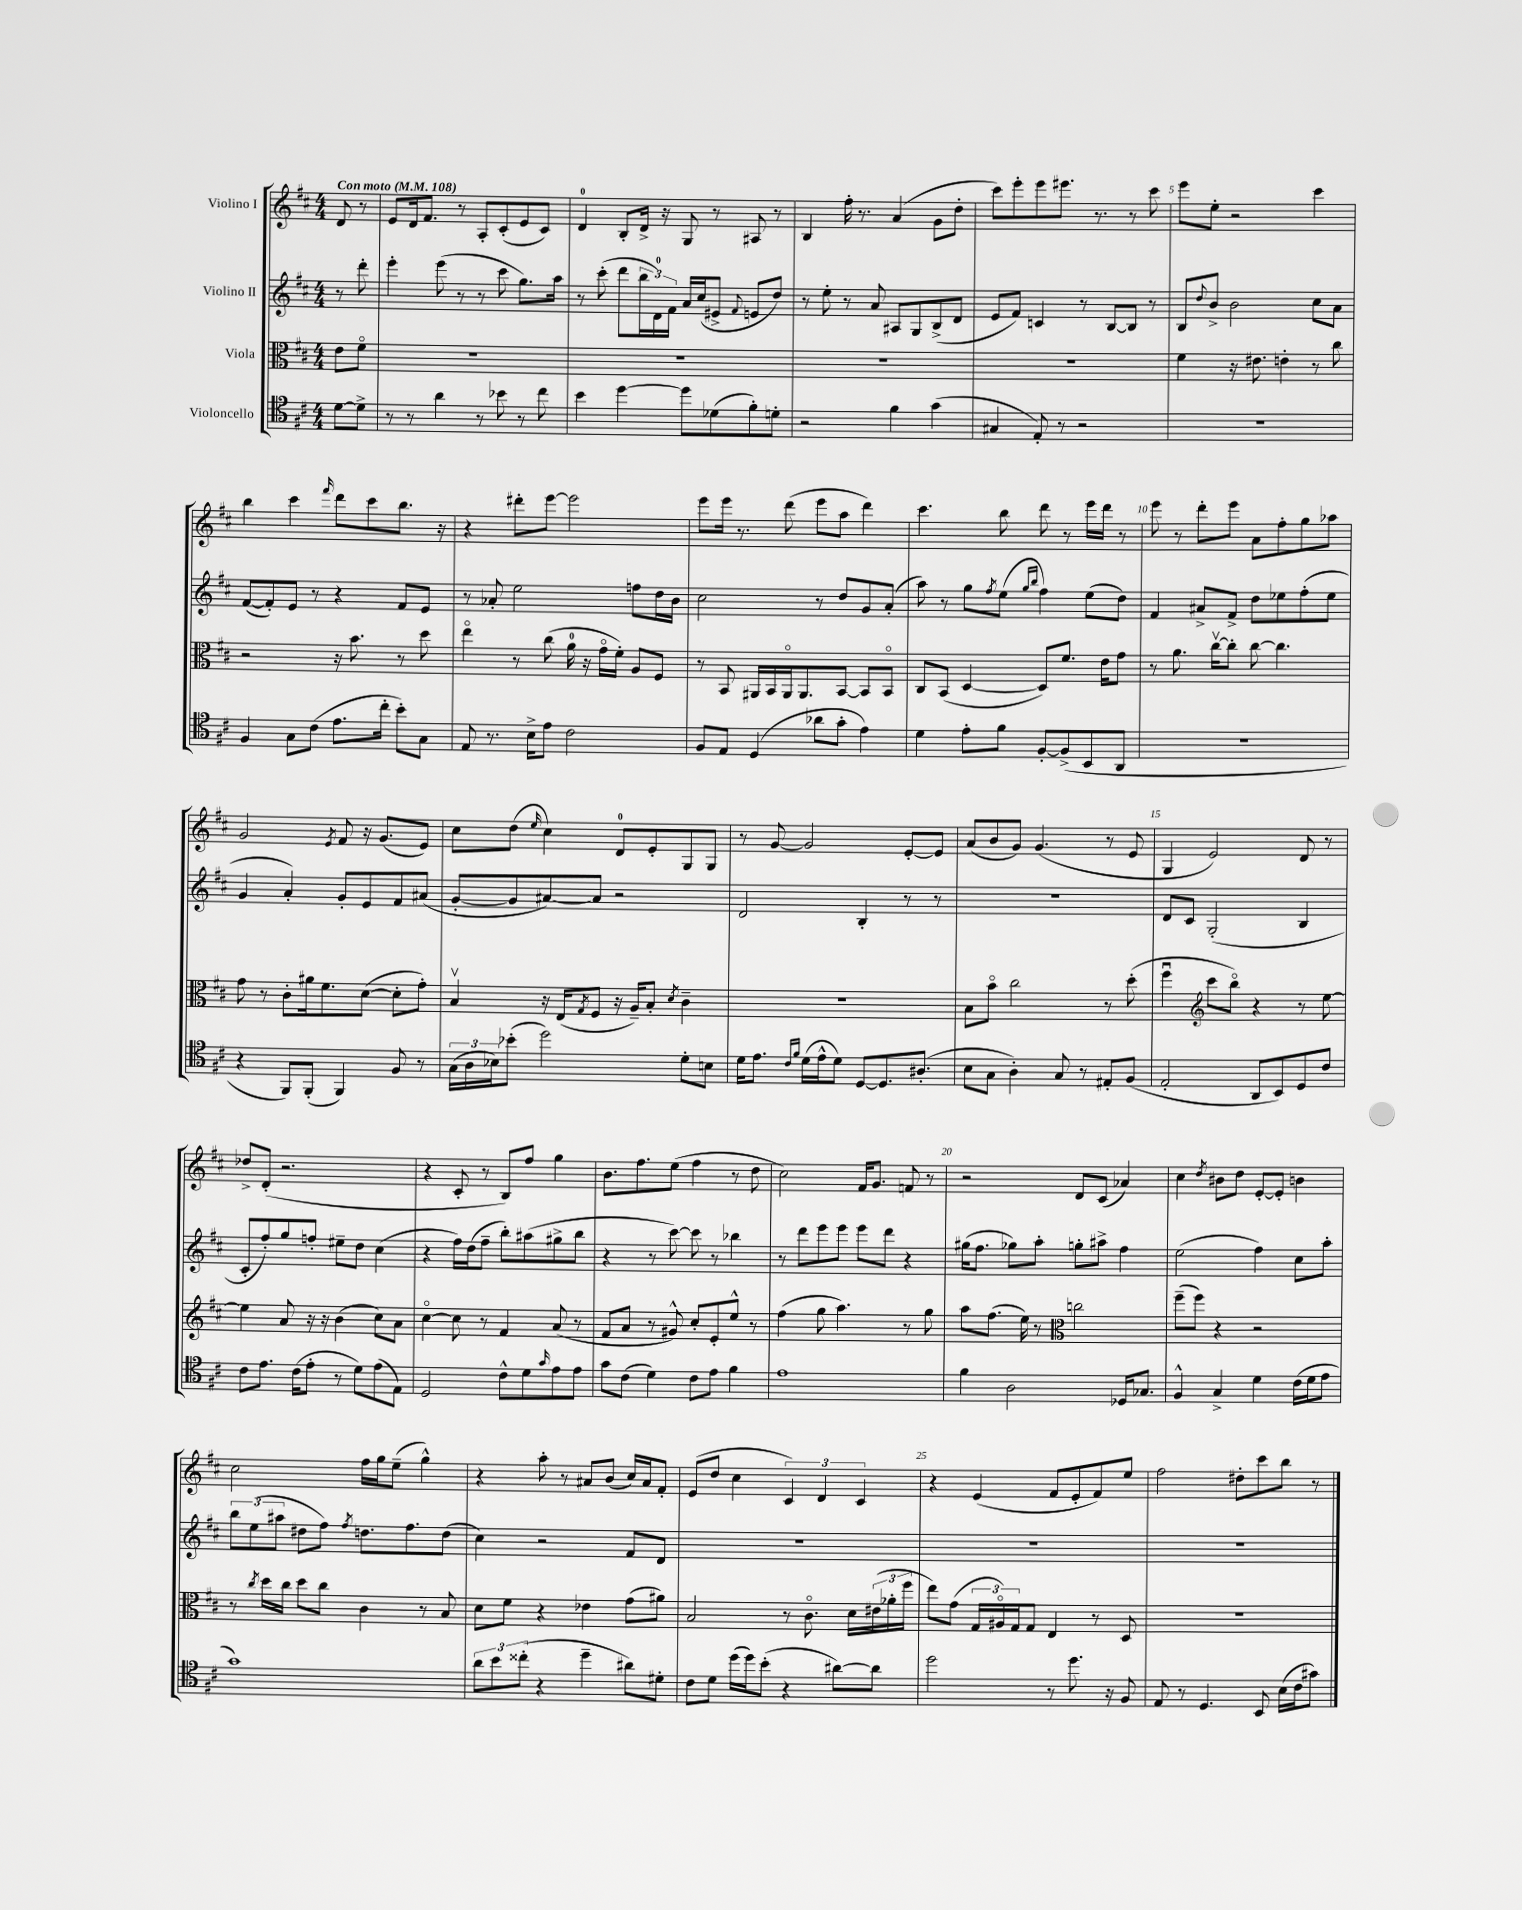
<<
\new StaffGroup <<
\new Staff = "s0" \with { instrumentName = "Violino I" } {
    \clef treble \key d \major \numericTimeSignature \time 4/4 \partial 4 \tempo "Con moto" 4 = 108
    d'8 r8 |
    e'8 d'16 fis'8. r8 a8-. cis'8-.( e'8 cis'8) |
    d'4-0 b8-. d'16-> r16 g8 r8 ais8 r8 |
    b4 fis''16-. r8. a'4( g'8 d''8-. |
    cis'''8) e'''8-. e'''8 eis'''8. r8. r8 cis'''8 |
    e'''8 e''8-. r2 cis'''4 |
    b''4 cis'''4 \grace { fis'''16 } d'''8 cis'''8 b''8. r16 |
    r4 dis'''8-. e'''8~ e'''2 |
    e'''8 e'''16 r8. d'''8( e'''8 a''8 d'''4) |
    cis'''4. b''8 d'''8 r8 e'''16 d'''16 r8 |
    e'''8 r8 d'''8-. e'''8 a'8 fis''8-. g''8 aes''8 |
    g'2 \acciaccatura { e'8 } fis'8 r16 g'8.( e'8) |
    cis''8 d''8( \grace { e''16 } cis''4) d'8-0 e'8-. g8 g8 |
    r8 g'8~ g'2 e'8~-. e'8 |
    a'8( b'8 g'8) g'4.( r8 e'8 |
    g4 e'2) d'8 r8 |
    des''8-> d'8-.( r2. |
    r4 cis'8-. r8 b8) fis''8 g''4 |
    b'8. fis''8. e''8( fis''4 r8 d''8 |
    cis''2) fis'16 g'8. f'8 r8 |
    r2 d'8 cis'8( aes'4) |
    cis''4 \acciaccatura { d''8 } bis'8 d''8 e'8~-. e'8-. b'4 |
    cis''2 fis''16 g''16 e''8--( g''4-^) |
    r4 a''8-. r8 ais'8 b'8( cis''16) ais'16 fis'8-. |
    e'8( d''8 cis''4 \tuplet 3/2 { cis'4) d'4 cis'4 } |
    r4 e'4( fis'8 e'8-. fis'8) e''8 |
    fis''2 dis''8-. cis'''8 b''8 r8 \bar "|." |
}
\new Staff = "s1" \with { instrumentName = "Violino II" } {
    \clef treble \key d \major \numericTimeSignature \time 4/4 \partial 4
    r8 d'''8-. |
    e'''4-. e'''8( r8 r8 cis'''8 g''8.) a''16 |
    r8 cis'''8-.( d'''8 \tuplet 3/2 { b''16 d'16-0) fis'16 } a'16 cis''16( eis'8-> \appoggiatura { fis'8 } e'8 d''8) |
    r8 e''8-. r8 a'8 ais8 g8 b8->( d'8 |
    e'8 fis'8) c'4 r8 b8~ b8 r8 |
    b8 \appoggiatura { d''8 } b'8-> b'2 cis''8 a'8 |
    fis'8~( fis'8-.) e'8 r8 r4 fis'8 e'8 |
    r8 aes'8-. e''2 f''8 d''16 b'16 |
    cis''2 r8 d''8 g'8 a'8-.( |
    a''8) r8 g''8 \acciaccatura { fis''8 } e''8( \grace { g''16 b''16 } fis''4) e''8( d''8) |
    fis'4 ais'8-> fis'8-> d''8 ees''8 fis''8-.( ees''8 |
    g'4 a'4-.) g'8-. e'8 fis'8 ais'8( |
    g'8~-. g'8 ais'8~) ais'8 r2 |
    d'2 b4-. r8 r8 |
    R1 |
    d'8 cis'8 g2-.( b4 |
    cis'8-. fis''8-.) g''8 f''8-. eis''8-- d''8 cis''4( |
    r4 fis''16) d''16( fis''8-- b''8-.) ais''8( gis''8-> b''8 |
    r4 r8 cis'''8~) cis'''8 r8 bes''4 |
    r8 d'''8 e'''8 e'''8 e'''8 d'''8 r4 |
    gis''16( fis''8. ges''8) a''8-. g''8-. ais''8-> fis''4 |
    e''2( fis''4) cis''8 a''8-. |
    \tuplet 3/2 { b''8 e''8( ais''8 } dis''8 fis''8) \acciaccatura { fis''8 } d''8. fis''8. d''8( |
    cis''4) r2 fis'8 d'8 |
    R1 |
    R1 |
    R1 \bar "|." |
}
\new Staff = "s2" \with { instrumentName = "Viola" } {
    \clef alto \key d \major \numericTimeSignature \time 4/4 \partial 4
    e'8 fis'8\flageolet |
    R1 |
    R1 |
    R1 |
    R1 |
    fis'4 r16 eis'8. e'4-. r8 cis''8 |
    r2 r16 b'8. r8 d''8 |
    e''4\flageolet r8 cis''8( a'16-0 r16 g'16\flageolet fis'16-.) a8 fis8 |
    r8 b,8 ais,16 b,16 ais,16\flageolet ais,8. b,8~ b,8 b,8\flageolet |
    cis8 b,8( d4~ d8) fis'8. e'16 g'8 |
    r8 a'8. cis''16~\upbow cis''8-. cis''8~ cis''4. |
    g'8 r8 cis'8-. ais'16 fis'8. d'8~( d'8-. g'8-.) |
    b4\upbow r16 e16( \acciaccatura { g8 } fis8 r16 a16--) b8-. \acciaccatura { d'8 } cis'4-- |
    R1 |
    b8 b'8\flageolet cis''2 r8 d''8-.( |
    fis''4\downbow \clef treble cis'''8 b''8\flageolet) r4 r8 e''8~ |
    e''4 a'8 r16 r16 b'4( cis''8) a'8 |
    cis''4~\flageolet cis''8 r8 fis'4 a'8( r8 |
    fis'8 a'8 r8 gis'8-^) cis''8-. e'8-. e''8-^ r8 |
    fis''4( g''8 a''4.) r8 g''8 |
    a''8 fis''8.( e''16) r8 \clef alto c''2 |
    fis''8--( fis''8) r4 r2 |
    r8 \acciaccatura { cis''8 } d''16 cis''16 d''8 cis''8 cis'4 r8 b8 |
    d'8 fis'8 r4 ees'4 g'8( ais'8) |
    b2 r8 cis'8.\flageolet d'16 \tuplet 3/2 { eis'16( aes'16-. fis''16 } |
    e''8) g'8( \tuplet 3/2 { g16 ais16\flageolet) g16 } g8 e4 r8 d8 |
    R1 \bar "|." |
}
\new Staff = "s3" \with { instrumentName = "Violoncello" } {
    \clef tenor \key d \major \numericTimeSignature \time 4/4 \partial 4
    d'8~ d'8-> |
    r8 r8 a'4 r8 bes'8 r8 cis''8 |
    b'4 d''4~ d''8 des'8( fis'8-.) d'8-. |
    r2 fis'4 g'4( |
    gis4 e8-.) r8 r2 |
    r1 |
    fis4 g8 cis'8( e'8. cis''16-. b'8-.) g8 |
    e8 r8. b16-> e'8 cis'2 |
    fis8 e8 d4( aes'8 g'8-. e'4) |
    d'4 e'8-. fis'8 fis8~-. fis8->( b,8 a,8 |
    R1 |
    r4 fis,8) fis,8-.( fis,4) fis8 r8 |
    \tuplet 3/2 { g16( a16 bes16) } bes'8-.( d''2) d'8-. b8 |
    d'16 e'8. \grace { cis'16 fis'16 } d'16( e'16-^ d'8) d8~ d8. ais8.-.( |
    b8 g8 a4-.) g8 r8 eis8-. fis8( |
    e2-. a,8 b,8) d8 cis'8 |
    cis'8 e'8. cis'16( e'8-. r8 d'8) e'8( e8) |
    d2 cis'8-^ d'8 \grace { g'16 } e'8 e'8 |
    g'8 cis'8( d'4) cis'8 e'8 fis'4 |
    e'1 |
    fis'4 a2 des16 ges8. |
    fis4-^ g4-> d'4 cis'16( d'16 e'8 |
    g'1) |
    \tuplet 3/2 { a'8 b'8 cisis''8-.( } r4 d''4-- ais'8) dis'8-. |
    cis'8 d'8 d''16( d''16) b'8-.( r4 ais'8~) ais'8 |
    d''2 r8 d''8. r16 fis8 |
    e8 r8 d4. b,8 b16( cis'16 gis'8) \bar "|." |
}
>>
>>
\layout { \context { \Score \override BarNumber.break-visibility = ##(#f #t #t) barNumberVisibility = #(every-nth-bar-number-visible 5) } }
